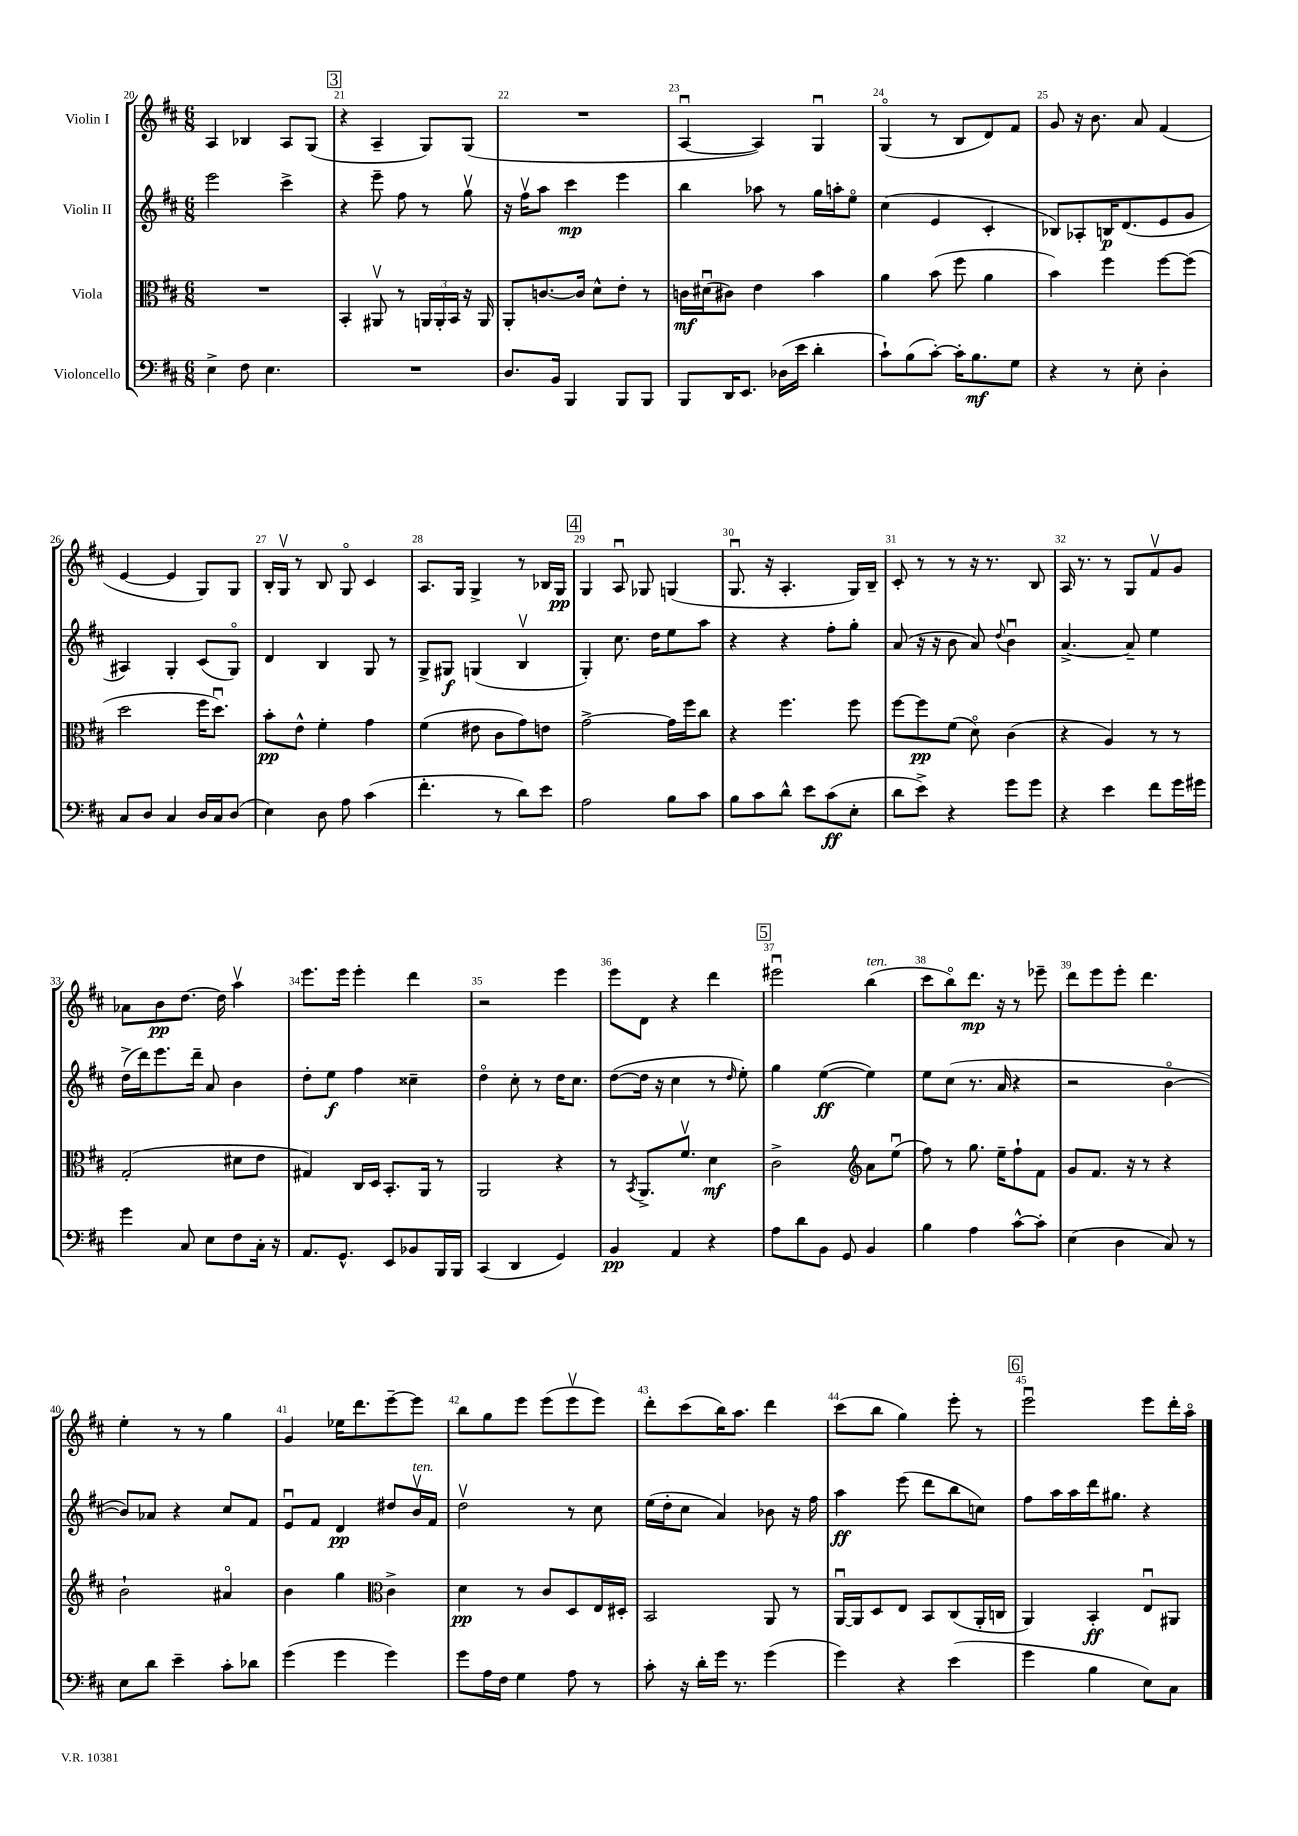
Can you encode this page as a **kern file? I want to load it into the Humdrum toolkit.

**kern	**kern	**kern	**kern
*staff4	*staff3	*staff2	*staff1
*clefF4	*clefC3	*clefG2	*clefG2
*k[f#c#]	*k[f#c#]	*k[f#c#]	*k[f#c#]
*M6/8	*M6/8	*M6/8	*M6/8
4E^\	2.r	2eee\	4A/
8F#\	.	.	4B-/
4.E\	.	.	.
.	.	4ccc#^\	8A/L
.	.	.	(8G/J
=	=	=	=
2.r	4BB'/	4r	4r
.	8AA#v/	8eee~\	4A~/
.	8r	8ff#\	.
.	24AA/LL	8r	8G/L)
.	24AA'/	.	.
.	24BB/JJ	.	.
.	16r	8ggv\	(8G/J
.	16AA/	.	.
=	=	=	=
8.D/L	8AA'/L	16r	2.r
.	.	16ff#v\LK	.
.	[8.c/	8aa\J	.
16BB/Jk	.	.	.
4BBB/	.	4ccc#\	.
.	16c/]Jk	.	.
.	8d^^\L	.	.
8BBB/L	8e'\J	4eee\	.
8BBB/J	8r	.	.
=	=	=	=
8BBB/L	16c\LL	4bb\	[4Au/
.	(16d#u\J	.	.
16DD/K	8c#\J)	.	.
8.EE/J	.	.	.
.	4e\	8aa-\	4A/])
(16D-\LL	.	8r	.
16e\JJ	.	.	.
4d'\	4b\	16gg\LL	4Gu/
.	.	16aa'\J	.
.	.	8eeo\J	.
=	=	=	=
8c#`\L)	4a\	(4cc#\	(4Go/
(8B\	.	.	.
[8c#'\J)	(8b\	4e/	8r
16c#'\]LK	8ff#\	.	8B/L
8.B\	.	.	.
.	4a\	4c#'/	8d/)
8G\J	.	.	8f#/J
=	=	=	=
4r	4b\)	8B-/L)	8g/
.	.	8A-'/	16r
.	.	.	8.b\
8r	4ff#\	16B/K	.
.	.	(8.d/	.
8E'\	.	.	8a/
4D'\	[8ff#\L	8e/	(4f#/
.	(8ff#\]J	8g/J	.
=	=	=	=
8C#/L	2dd\	4A#/)	[4e/
8D/J	.	.	.
4C#/	.	4G'/	4e/]
16D/LL	16ff#\LK	(8c#/L	8G/L)
16C#/J	8.ddu\J)	.	.
(8D/J	.	8Go/J)	8G/J
=	=	=	=
4E\)	8b'\L	4d/	16B'/LL
.	.	.	16Gv/JJ
.	8e^^\J	.	8r
8D\	4f#'\	4B/	8B/
8A\	.	.	8Go/
(4c#\	4g\	8G/	4c#/
.	.	8r	.
=	=	=	=
4.f#'\	(4f#\	8G^/L	8.A/L
.	.	8G#/J	.
.	.	.	16G/Jk
.	8e#\	(4G/	4G^/
8r	8c#\L	.	.
8d\L)	8g\)	4Bv/	8r
8e\J	8e\J	.	16B-/LL
.	.	.	16G/JJ
=	=	=	=
2A\	[2g^\	4G'/)	4G/
.	.	8.cc#\	8Au/
.	.	.	8G-/
.	.	16dd\LK	.
8B\L	16g\]LL	8ee\	(4G/
.	16ff#\J	.	.
8c#\J	8cc#\J	8aa\J	.
=	=	=	=
8B\L	4r	4r	8.Gu/
8c#\	.	.	.
.	.	.	16r
8d^^\J	4.ff#\	4r	4.A'/
8e\L	.	.	.
(8c#\	.	8ff#'\L	.
8E'\J	8ff#\	8gg'\J	16G/LL)
.	.	.	16B~/JJ
=	=	=	=
8d\L	[8ff#\L	(8a/	8c#'/
8e^\J)	8ff#\]	16r	8r
.	.	16r	.
4r	(8f#\J	8b\	8r
.	8do\)	8a/)	16r
.	.	.	8.r
.	.	8qqdd/	.
8g\L	(4c#\	4bu\	.
8g\J	.	.	8B/
=	=	=	=
4r	4r	[4.a^/	16A/
.	.	.	8.r
4e\	4A/)	.	8r
.	.	8a~/]	8G/L
8f#\L	8r	4ee\	8f#v/
16g\L	8r	.	8g/J
16g#\JJ	.	.	.
=	=	=	=
4g\	(2G'/	(16dd^\LL	8a-\L
.	.	16ddd\J)	.
.	.	8.eee\	8b\
8C#/	.	.	[8.dd\J
.	.	16ddd~\Jk	.
8E\L	.	8a/	.
.	.	.	16dd\]
8F#\	8d#\L	4b\	4aav\
16C#'\Jk	8e\J	.	.
16r	.	.	.
=	=	=	=
8.AA/L	4G#/)	8dd'\L	8.eee\L
.	.	8ee\J	.
8.GG^^/J	.	.	16eee\Jk
.	16C#/LL	4ff#\	4eee'\
.	16D/JJ	.	.
8EE/L	8.BB'/L	.	.
8BB-/	.	4cc##~\	4ddd\
.	16AA/Jk	.	.
16BBB/L	8r	.	.
16BBB/JJ	.	.	.
=	=	=	=
(4CC#/	2AA/	4ddo\	2r
4DD/	.	8cc#'\	.
.	.	8r	.
4GG/)	4r	16dd\LK	4eee\
.	.	8.cc#\J	.
=	=	=	=
4BB/	8r	([8dd\L	8eee\L
.	8qBB/	.	.
.	8.AA^/L	16dd\]Jk	8d\J
.	.	16r	.
4AA/	.	4cc#\	4r
.	8.f#v/J	.	.
4r	4d\	8r	4ddd\
.	.	16qqdd/	.
.	.	8ee'\)	.
=	=	=	=
8A\L	2c#^\	4gg\	2eee#u\
8d\	.	.	.
8BB\J	.	([4ee\	.
8GG/	.	.	.
*	*clefG2	*	*
4BB/	8a\L	4ee\])	(4bb\
.	(8eeu\J	.	.
=	=	=	=
4B\	8ff#\)	8ee\L	8ccc#\L
.	8r	(8cc#\J	8bbo\)
4A\	8.gg\	8.r	8.ddd\J
.	16ee~\LK	16a/	16r
[8c#^^\L	8ff#`\	4r	8r
8c#'\]J	8f#\J	.	8eee-~\
=	=	=	=
(4E\	8g/L	2r	8ddd\L
.	8.f#/J	.	8eee\
4D\	.	.	8eee'\J
.	16r	.	.
.	8r	.	4.ddd\
8C#/)	4r	[4bo\	.
8r	.	.	.
=	=	=	=
8E\L	2b`\	8b/]L)	4ee'\
8d\J	.	8a-/J	.
4e~\	.	4r	8r
.	.	.	8r
8c#'\L	4a#o/	8cc#/L	4gg\
8d-\J	.	8f#/J	.
=	=	=	=
(4g\	4b\	8eu/L	4g/
.	.	8f#/J	.
4g\	4gg\	4d/	16ee-\LK
.	.	.	8.ddd\
*	*clefC3	*	*
4g\)	4c#^\	8dd#/L	[8eee~\
.	.	16bv/L	8eee\]J
.	.	16f#/JJ	.
=	=	=	=
8g\L	4d\	2ddv\	8bb\L
16A\L	.	.	8gg\
16F#\JJ	.	.	.
4G\	8r	.	8eee\J
.	8c#/L	.	(8eee\L
8A\	8D/	8r	8eeev\
8r	16E/L	8cc#\	8eee\J)
.	16D#'/JJ	.	.
=	=	=	=
8c#'\	2BB/	(16ee\LL	8ddd'\L
.	.	16dd'\J	.
16r	.	8cc#\J	(8ccc#\
16d'\LL	.	.	.
16g\JJ	.	4a/)	16bb\K)
8.r	.	.	8.aa\J
(4g\	8AA/	8b-\	4ddd\
.	8r	16r	.
.	.	16ff#\	.
=	=	=	=
4g\)	[16AAu/LL	4aa\	(8ccc#\L
.	16AA/]J	.	.
.	8D/	.	8bb\J
4r	8E/J	(8eee\	4gg\)
.	8BB/L	8ddd\L	.
(4e\	(8C#/	8bb\	8eee'\
.	16AA'/L	8cc\J)	8r
.	16C/JJ	.	.
=	=	=	=
4g\	4AA/)	8ff#\L	2eeeu\
.	.	16aa\L	.
.	.	16aa\	.
4B\	4BB'/	16ddd\J	.
.	.	8.gg#\J	.
8E\L)	8Eu/L	4r	8eee\L
8C#\J	8AA#/J	.	16ddd'\L
.	.	.	16aao\JJ
==	==	==	==
*-	*-	*-	*-
